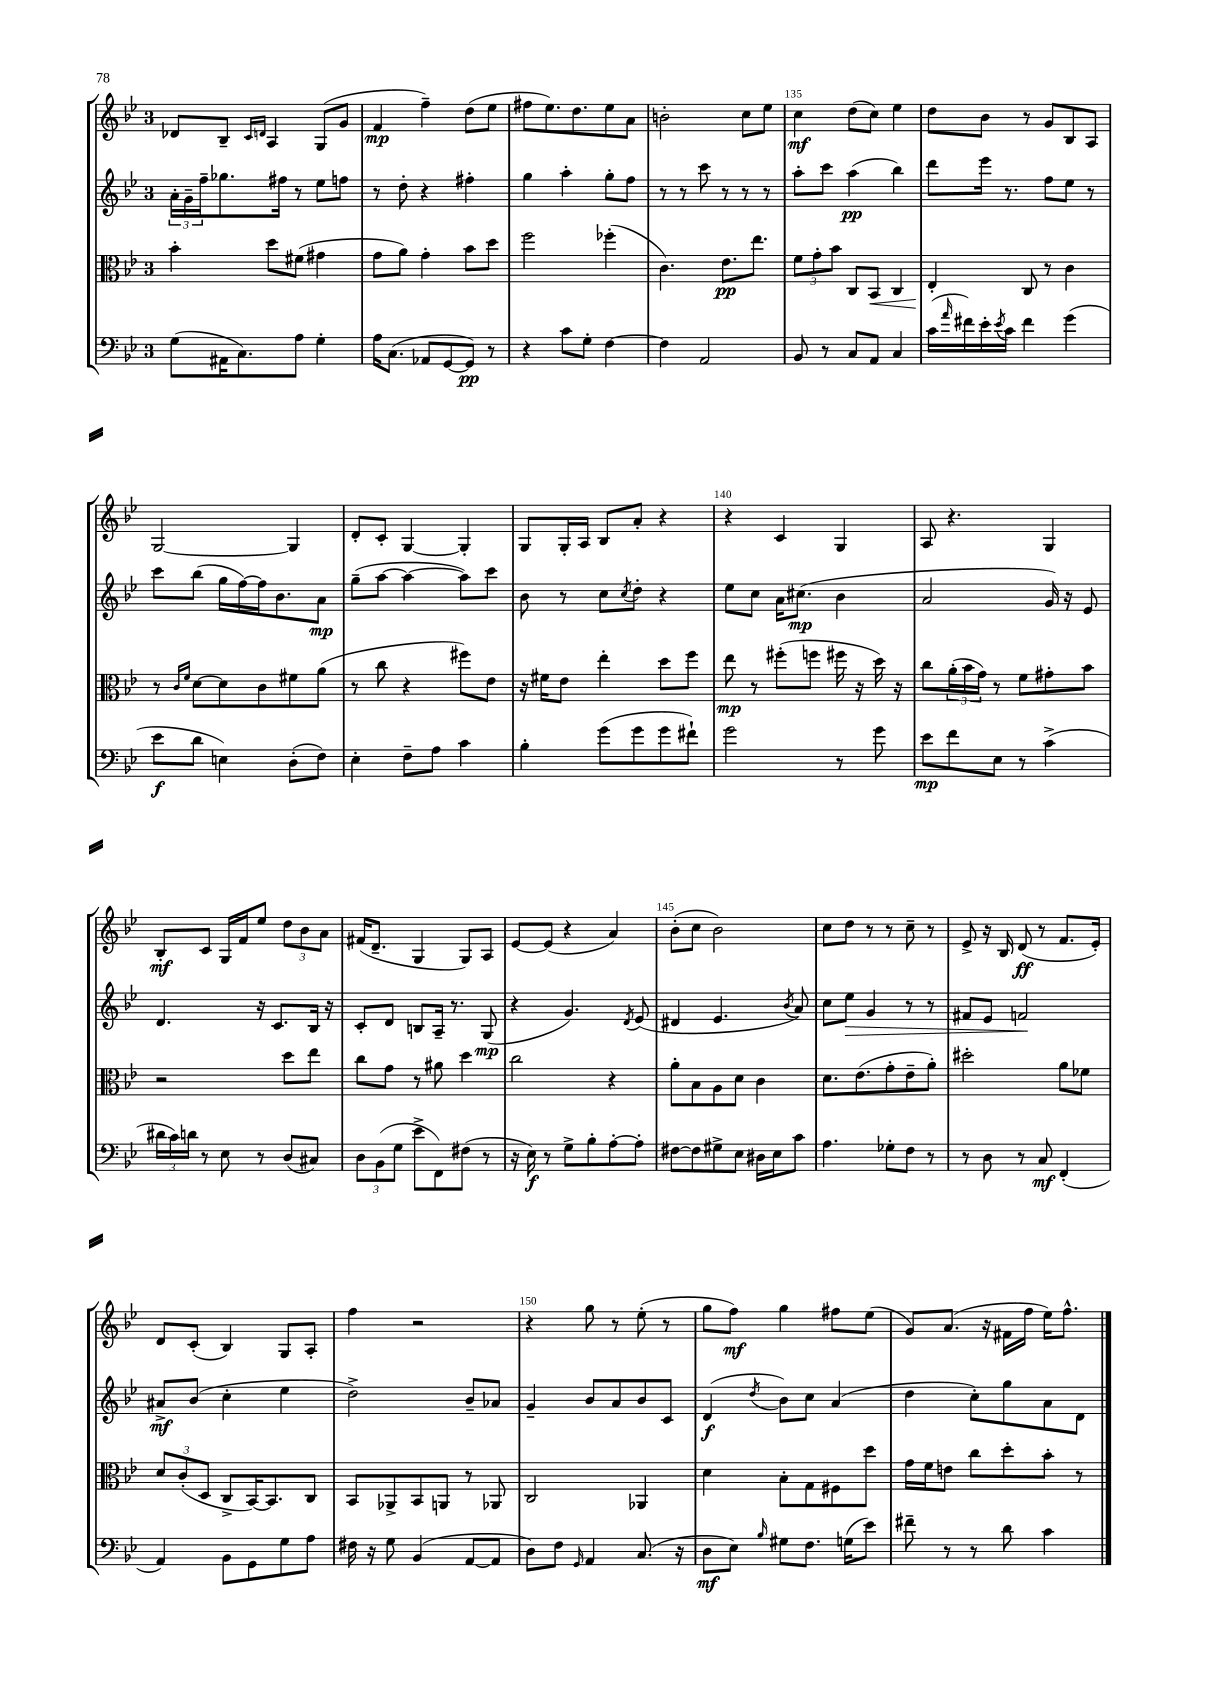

**kern	**dynam	**kern	**dynam	**kern	**dynam	**kern	**dynam
*part4	*part4	*part3	*part3	*part2	*part2	*part1	*part1
*staff4	*staff4	*staff3	*staff3	*staff2	*staff2	*staff1	*staff1
*clefF4	*	*clefC3	*	*clefG2	*	*clefG2	*
*k[b-e-]	*	*k[b-e-]	*	*k[b-e-]	*	*k[b-e-]	*
*M3/4	*	*M3/4	*	*M3/4	*	*M3/4	*
=131	=131	=131	=131	=131	=131	=131	=131
(8G\L	.	4b-'\	.	24a'\LL	.	8d-X/L	.
.	.	.	.	24g~\	.	.	.
.	.	.	.	24ff~\J	.	.	.
16AA#X\K	.	.	.	8.gg-X\	.	8B-~/J	.
8.C\)	.	.	.	.	.	.	.
.	.	.	.	.	.	16qqc/LL	.
.	.	.	.	.	.	16qqdn/JJ	.
.	.	8dd\L	.	.	.	4A/	.
.	.	.	.	16ff#X\Jk	.	.	.
8A\J	.	(8f#X\J	.	8r	.	.	.
4G'\	.	4g#X\	.	8ee-\L	.	(8G/L	.
.	.	.	.	8ffn\J	.	8g/J	.
=132	=132	=132	=132	=132	=132	=132	=132
16A\KL	.	8g\L	.	8r	.	4f/	mp
(8.C\J	.	.	.	.	.	.	.
.	.	8a\J)	.	8dd'\	.	.	.
8AA-X/L	.	4g'\	.	4r	.	4ff~\)	.
[8GG/	.	.	.	.	.	.	.
8GG/J])	pp	8b-\L	.	4ff#X'\	.	(8dd\L	.
8r	.	8dd\J	.	.	.	8ee-\J	.
=133	=133	=133	=133	=133	=133	=133	=133
4r	.	2ff\	.	4gg\	.	8ff#X\L	.
.	.	.	.	.	.	8.ee-\)	.
8c\L	.	.	.	4aa'\	.	.	.
.	.	.	.	.	.	8.dd\	.
8G'\J	.	.	.	.	.	.	.
[4F\	.	(4ff-X'\	.	8gg'\L	.	8ee-\	.
.	.	.	.	8ff\J	.	8a\J	.
=134	=134	=134	=134	=134	=134	=134	=134
4F\]	.	4.c\)	.	8r	.	2bn'\	.
.	.	.	.	8r	.	.	.
2AA/	.	.	.	8ccc\	.	.	.
.	.	8.e-\L	pp	8r	.	.	.
.	.	.	.	8r	.	8cc\L	.
.	.	8.ee-\J	.	.	.	.	.
.	.	.	.	8r	.	8ee-\J	.
=135	=135	=135	=135	=135	=135	=135	=135
8BB-/	.	12f\L	.	8aa'\L	.	4cc\	mf
.	.	12g'\	.	.	.	.	.
8r	.	.	.	8ccc\J	.	.	.
.	.	12b-\J	.	.	.	.	.
8C/L	.	8C/L	.	(4aa\	pp	(8dd\L	.
!	!	!	!LO:HP:b	!	!	!	!
8AA/J	.	8BB-/J	<	.	.	8cc\J)	.
4C/	.	4C/	.	4bb-\)	.	4ee-\	.
=136	=136	=136	=136	=136	=136	=136	=136
(16c\LL	.	4E-'/	.	8ddd\L	.	8dd\L	.
16qqa/	.	.	.	.	.	.	.
16f#X\)	.	.	.	.	.	.	.
16e-'\	.	.	.	16eee-\Jk	.	8b-\J	.
8qe-/	.	.	.	.	.	.	.
16c\JJ	.	.	.	8.r	.	.	.
4f#\	.	8C/	[	.	.	8r	.
.	.	8r	.	8ff\L	.	8g/L	.
(4g\	.	4c\	.	8ee-\J	.	8B-/	.
.	.	.	.	8r	.	8A/J	.
!!LO:LB:g=z
=137	=137	=137	=137	=137	=137	=137	=137
8e-\L	f	8r	.	8ccc\L	.	[2G/	.
.	.	16qqc/LL	.	.	.	.	.
.	.	16qqf/JJ	.	.	.	.	.
8d\J	.	[8d\L	.	(8bb-\J	.	.	.
4En\)	.	8d\]	.	16gg\LL	.	.	.
.	.	.	.	[16ff\)	.	.	.
.	.	8c\	.	16ff\J]	.	.	.
.	.	.	.	8.b-\	.	.	.
(8D'\L	.	8f#X\	.	.	.	4G/]	.
8F\J)	.	(8a\J	.	8a\J	mp	.	.
=138	=138	=138	=138	=138	=138	=138	=138
4E-'\	.	8r	.	(8gg~\L	.	8d'/L	.
.	.	8cc\	.	[8aa\J	.	8c'/J	.
8F~\L	.	4r	.	4aa\_	.	[4G/	.
8A\J	.	.	.	.	.	.	.
4c\	.	8ff#X\L)	.	8aa\L])	.	4G'/]	.
.	.	8e-\J	.	8ccc\J	.	.	.
=139	=139	=139	=139	=139	=139	=139	=139
4B-'\	.	16r	.	8b-\	.	8G/L	.
.	.	16f#X\KL	.	.	.	.	.
.	.	8e-\J	.	8r	.	16G'/L	.
.	.	.	.	.	.	16A/JJ	.
(8g\L	.	4ee-'\	.	8cc\L	.	8B-/L	.
.	.	.	.	8qcc/	.	.	.
8g\	.	.	.	8dd'\J	.	8a'/J	.
8g\	.	8dd\L	.	4r	.	4r	.
8f#X`\J)	.	8ff\J	.	.	.	.	.
=140	=140	=140	=140	=140	=140	=140	=140
2g\	.	8ee-\	mp	8ee-\L	.	4r	.
.	.	8r	.	8cc\J	.	.	.
.	.	(8ff#X'\L	.	16a\KL	.	4c/	.
.	.	.	.	(8.cc#X\J	mp	.	.
.	.	8ffn\J	.	.	.	.	.
8r	.	16ff#X\	.	4b-\	.	4G/	.
.	.	16r	.	.	.	.	.
8g\	.	16dd\)	.	.	.	.	.
.	.	16r	.	.	.	.	.
=141	=141	=141	=141	=141	=141	=141	=141
8e-\L	mp	8cc\L	.	2a/	.	8A/	.
8f\	.	(24a'\L	.	.	.	4.r	.
.	.	24b-\	.	.	.	.	.
.	.	24g\JJ)	.	.	.	.	.
8E-\J	.	8r	.	.	.	.	.
8r	.	8f\L	.	.	.	.	.
(4c^\	.	8g#X'\	.	16g/)	.	4G/	.
.	.	.	.	16r	.	.	.
.	.	8b-\J	.	8e-/	.	.	.
!!LO:LB:g=z
=142	=142	=142	=142	=142	=142	=142	=142
24d#X\LL	.	2r	.	4.d/	.	8B-'/L	mf
24c\)	.	.	.	.	.	.	.
24dn\JJ	.	.	.	.	.	.	.
8r	.	.	.	.	.	8c/J	.
8E-\	.	.	.	.	.	16G/LL	.
.	.	.	.	.	.	16f/J	.
8r	.	.	.	16r	.	8ee-/J	.
.	.	.	.	8.c/L	.	.	.
(8D/L	.	8dd\L	.	.	.	12dd\L	.
.	.	.	.	.	.	12b-\	.
8C#X/J)	.	8ee-\J	.	16B-/Jk	.	.	.
.	.	.	.	.	.	12a\J	.
.	.	.	.	16r	.	.	.
=143	=143	=143	=143	=143	=143	=143	=143
12D\L	.	8cc\L	.	8c'/L	.	(16f#X/KL	.
.	.	.	.	.	.	8.d~/J	.
(12BB-\	.	.	.	.	.	.	.
.	.	8g\J	.	8d/J	.	.	.
12G\J	.	.	.	.	.	.	.
8e-^\L	.	8r	.	8Bn/L	.	4G/	.
8FF\)	.	8a#X\	.	16A~/Jk	.	.	.
.	.	.	.	8.r	.	.	.
(8F#X\J	.	4dd\	.	.	.	8G/L)	.
8r	.	.	.	(8G/	mp	8A/J	.
=144	=144	=144	=144	=144	=144	=144	=144
16r	.	2cc\	.	4r	.	[8e-/L	.
16E-\)	f	.	.	.	.	.	.
8r	.	.	.	.	.	(8e-/J]	.
8G^\L	.	.	.	4.g/)	.	4r	.
8B-'\	.	.	.	.	.	.	.
[8A'\	.	4r	.	.	.	4a/)	.
.	.	.	.	8qd/	.	.	.
8A'\J]	.	.	.	(8e-/	.	.	.
=145	=145	=145	=145	=145	=145	=145	=145
[8F#X\L	.	8a'\L	.	4d#X/	.	(8b-'\L	.
8F#\]	.	8B-\	.	.	.	8cc\J	.
8G#X^\	.	8A\	.	4.e-/	.	2b-\)	.
8E-\J	.	8d\J	.	.	.	.	.
16D#X\LL	.	4c\	.	.	.	.	.
16E-\J	.	.	.	.	.	.	.
.	.	.	.	8qb-/	.	.	.
8c\J	.	.	.	8a/)	.	.	.
=146	=146	=146	=146	=146	=146	=146	=146
4.A\	.	8.d\L	.	8cc\L	.	8cc\L	.
!	!	!	!	!	!LO:HP:b	!	!
.	.	.	.	8ee-\J	>	8dd\J	.
.	.	(8.e-\	.	.	.	.	.
.	.	.	.	4g/	.	8r	.
8G-X'\L	.	8g'\	.	.	.	8r	.
8F\J	.	8e-~\	.	8r	.	8cc~\	.
8r	.	8a'\J)	.	8r	.	8r	.
=147	=147	=147	=147	=147	=147	=147	=147
8r	.	2dd#X'\	.	8f#X/L	.	8e-^/	.
8D\	.	.	.	8e-/J	.	16r	.
.	.	.	.	.	.	16B-/	.
8r	.	.	.	2fn/	.	(8d/	ff
8C/	mf	.	.	.	.	8r	.
(4FF'/	.	8a\L	.	.	.	8.f/L	.
.	.	8f-X\J	.	.	.	.	.
.	.	.	.	.	.	16e-'/Jk)	.
.	.	.	.	.	]	.	.
!!LO:LB:g=z
=148	=148	=148	=148	=148	=148	=148	=148
4AA/)	.	12d/L	.	8a#X^/L	mf	8d/L	.
.	.	(12c'/	.	.	.	.	.
.	.	.	.	(8b-/J	.	(8c'/J	.
.	.	12D/J	.	.	.	.	.
8BB-\L	.	8C^/L	.	4cc'\	.	4B-/)	.
8GG\	.	[16BB-/K)	.	.	.	.	.
.	.	8.BB-/]	.	.	.	.	.
8G\	.	.	.	4ee-\	.	8G/L	.
8A\J	.	8C/J	.	.	.	8A'/J	.
=149	=149	=149	=149	=149	=149	=149	=149
16F#X\	.	8BB-/L	.	2dd^\)	.	4ff\	.
16r	.	.	.	.	.	.	.
8G\	.	8AA-X^/	.	.	.	.	.
(4BB-/	.	8BB-/	.	.	.	2r	.
.	.	8AAn/J	.	.	.	.	.
[8AA/L	.	8r	.	8b-~/L	.	.	.
8AA/J]	.	8AA-X/	.	8a-X/J	.	.	.
=150	=150	=150	=150	=150	=150	=150	=150
8D\L)	.	2C/	.	4g~/	.	4r	.
8F\J	.	.	.	.	.	.	.
16qqGG/	.	.	.	.	.	.	.
4AA/	.	.	.	8b-/L	.	8gg\	.
.	.	.	.	8a/	.	8r	.
(8.C/	.	4AA-X/	.	8b-/	.	(8ee-'\	.
.	.	.	.	8c/J	.	8r	.
16r	.	.	.	.	.	.	.
=151	=151	=151	=151	=151	=151	=151	=151
8D\L	mf	4d\	.	(4d/	f	8gg\L	.
8E-\J)	.	.	.	.	.	8ff\J)	mf
16qqB-/	.	.	.	8qdd/	.	.	.
8G#X\L	.	8B-'\L	.	8b-\L)	.	4gg\	.
8.F\J	.	8G\	.	8cc\J	.	.	.
.	.	8F#X\	.	(4a/	.	8ff#X\L	.
(16Gn\KL	.	.	.	.	.	.	.
8e-\J)	.	8dd\J	.	.	.	(8ee-\J	.
=152	=152	=152	=152	=152	=152	=152	=152
8f#X~\	.	16g\LL	.	4dd\	.	8g/L)	.
.	.	16f\J	.	.	.	.	.
8r	.	8en\J	.	.	.	(8.a/J	.
8r	.	8cc\L	.	8cc'\L)	.	.	.
.	.	.	.	.	.	16r	.
8d\	.	8dd'\	.	8gg\	.	16f#X\LL	.
.	.	.	.	.	.	16ff\JJ	.
4c\	.	8b-'\J	.	8a\	.	16ee-\KL)	.
.	.	.	.	.	.	8.ff^^\J	.
.	.	8r	.	8d\J	.	.	.
==	==	==	==	==	==	==	==
*-	*-	*-	*-	*-	*-	*-	*-
